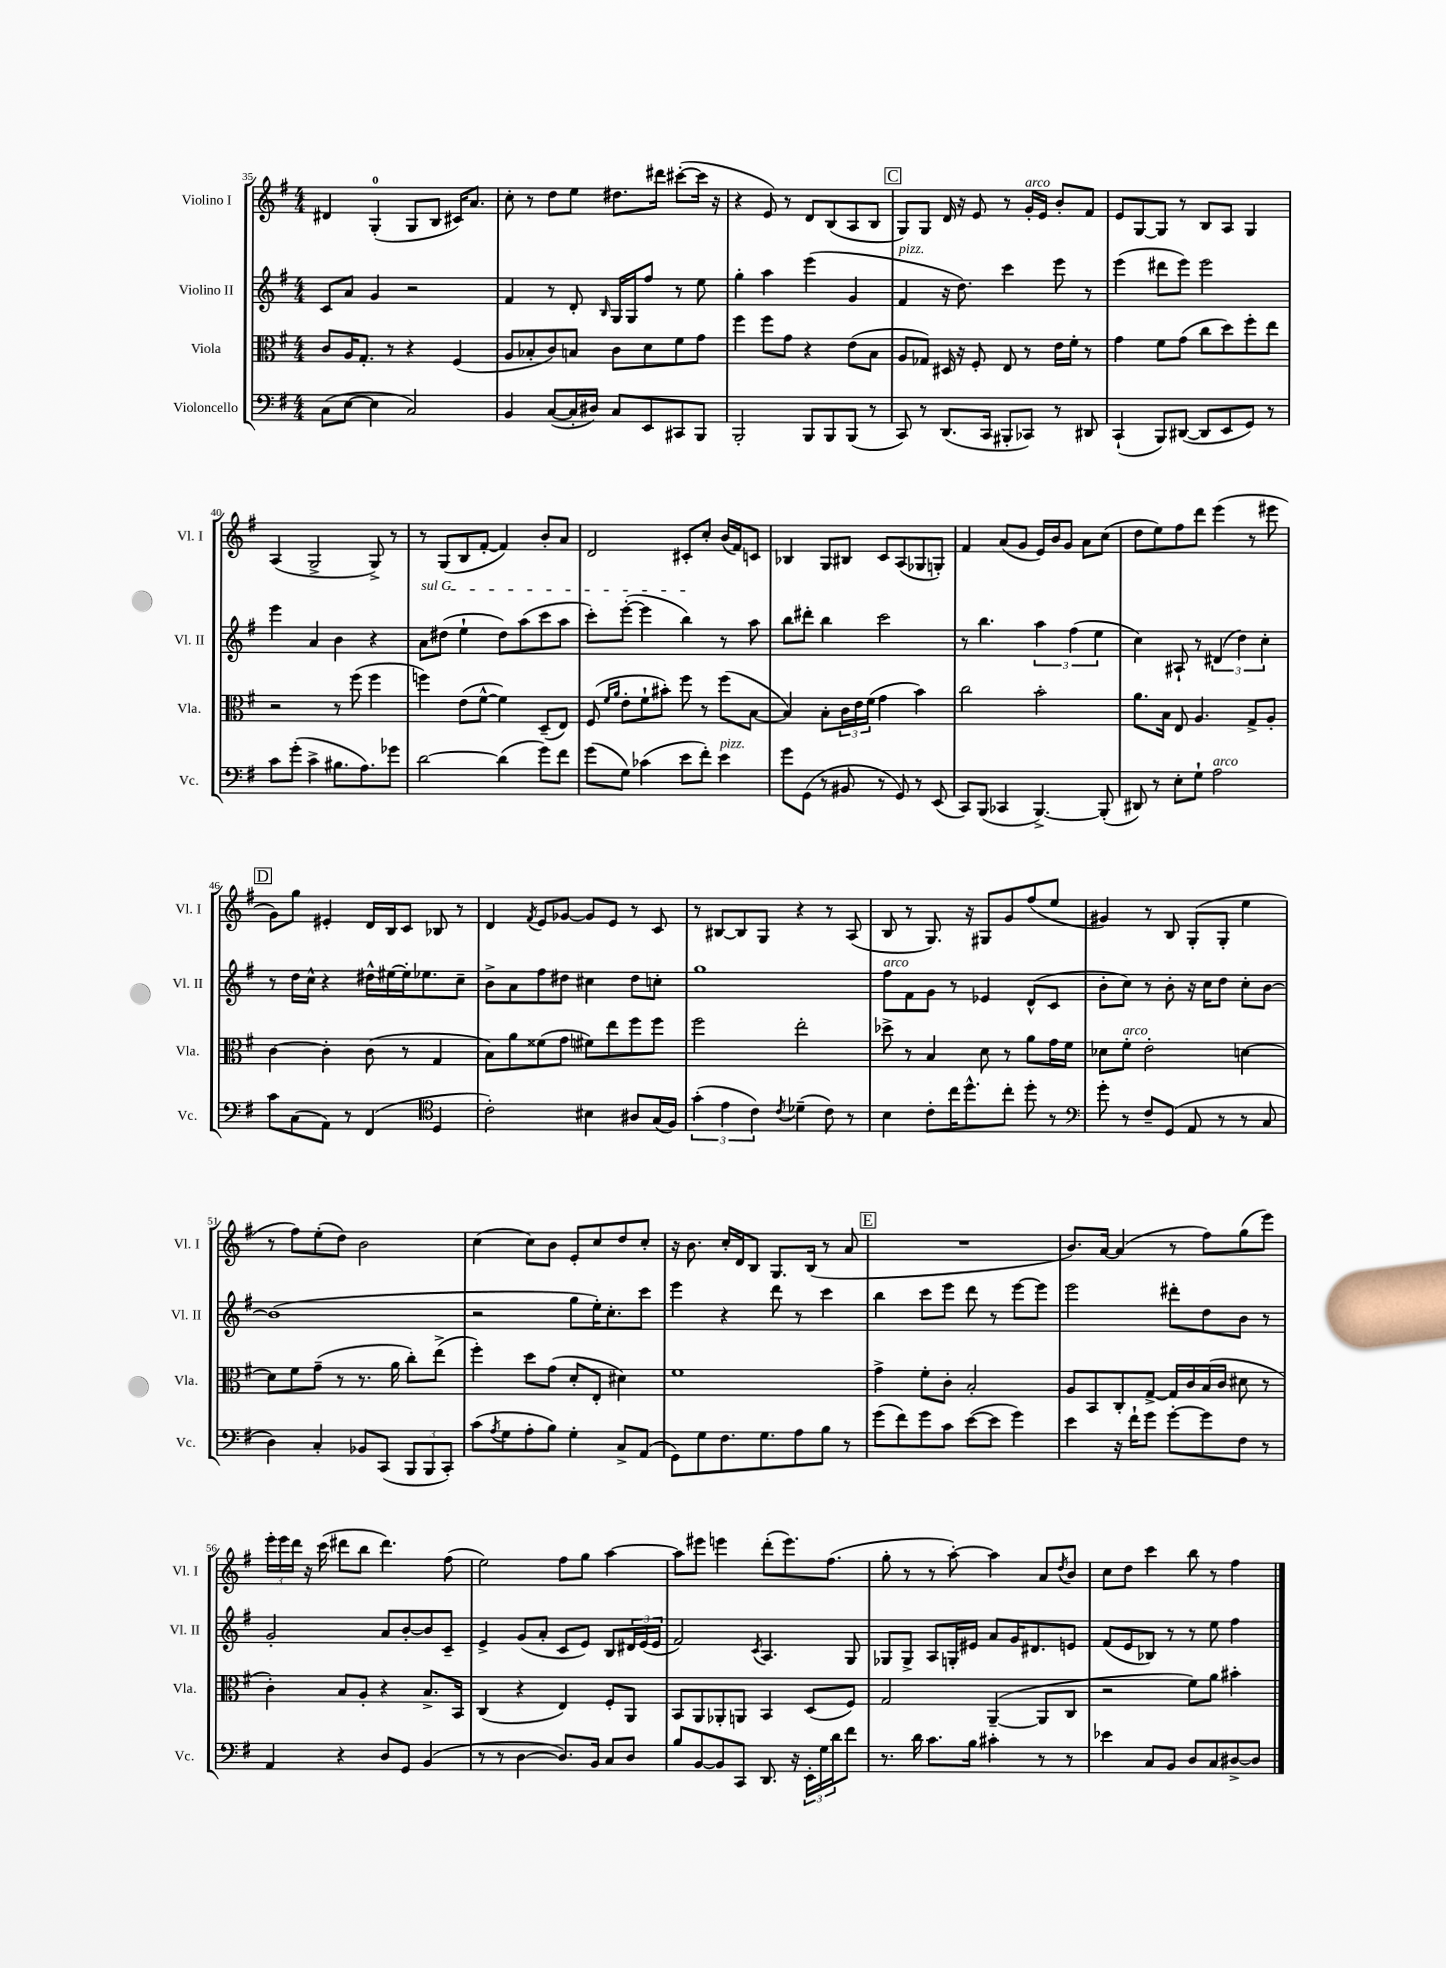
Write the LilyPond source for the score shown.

<<
\new StaffGroup <<
\new Staff = "s0" \with { instrumentName = "Violino I" shortInstrumentName = "Vl. I" } {
    \clef treble \key g \major \numericTimeSignature \time 4/4
    dis'4 g4-0-.( g8 b8 cis'16) a'8. |
    c''8-. r8 d''8 e''8 dis''8. dis'''16 cis'''8~-.( cis'''16 r16 |
    r4 e'8) r8 d'8 b8( a8 b8 |
    \mark \markup { \box "C" } g8) g8 d'16 r16 e'8 r8 g'16-.^\markup { \italic "arco" } e'16 b'8-. fis'8 |
    e'8 g8~ g8 r8 b8 a8 g4 |
    a4( g2-> g8->) r8 |
    r8 g8( b8 fis'8~-. fis'4) b'8-. a'8 |
    d'2 cis'8-. c''8-. b'16( fis'16) c'8 |
    bes4 g8 bis8 c'8 a8( ges8 g8-.) |
    fis'4 a'8( g'8 e'16) b'16 g'8 a'8 c''8( |
    d''8 e''8) fis''8 d'''8 e'''4( r8 eis'''8 |
    \mark \markup { \box "D" } g'8) g''8 eis'4-. d'16 b16 c'8 bes8 r8 |
    d'4 \acciaccatura { fis'8 } e'8 ges'8~ ges'8 e'8 r8 c'8 |
    r8 bis8~ bis8 g8 r4 r8 a8( |
    b8 r8 g8.) r16 gis8 g'8 fis''8( e''8 |
    gis'4) r8 b8 g8-.( g8-. e''4 |
    r8 fis''8) e''8-.( d''8) b'2 |
    c''4( c''8) b'8 e'8-. c''8 d''8 c''8-. |
    r16 b'8. c''16-. d'16 b8 g8. b16( r8 a'8 |
    \mark \markup { \box "E" } R1 |
    b'8.) a'16~ a'4( r8 fis''8) g''8( e'''8) |
    \tuplet 3/2 { e'''16-. e'''16 d'''16 } r16 c'''16( dis'''8 b''8 dis'''4.) fis''8( |
    e''2) fis''8 g''8 a''4~ |
    a''8 eis'''8 e'''4 d'''8-.( e'''8.) fis''8.( |
    g''8-. r8 r8 a''8~-.) a''4 a'8 \acciaccatura { d''8 } b'8 |
    c''8 d''8 c'''4 b''8 r8 fis''4 \bar "|." |
}
\new Staff = "s1" \with { instrumentName = "Violino II" shortInstrumentName = "Vl. II" } {
    \clef treble \key g \major \numericTimeSignature \time 4/4
    c'8 a'8 g'4 r2 |
    fis'4 r8 d'8-. \grace { b16 } g16 g16 fis''8 r8 e''8 |
    g''4-. a''4 e'''4( g'4 |
    \mark \markup { \box "C" } fis'4^\markup { \italic "pizz." } r16 d''8.) c'''4 e'''8 r8 |
    e'''4( dis'''8 e'''8) e'''2 |
    e'''4 a'4 b'4 r4 |
    \once \override TextSpanner.bound-details.left.text = \markup { \italic "sul G" } a'8\startTextSpan dis''8( e''4-! dis''8) a''8( c'''8 a''8 |
    c'''8-.) e'''8~-.( e'''4 b''4\stopTextSpan) r8 a''8 |
    b''8 dis'''8-. b''4 c'''2 |
    r8 b''4. \tuplet 3/2 { a''4 fis''4( e''4 } |
    c''4) ais8-! r8 \tuplet 3/2 { dis'4( d''4) c''4-. } |
    \mark \markup { \box "D" } r8 d''16 c''16-^ r4 dis''16-^ eis''16~ eis''16-. ees''8. c''8-- |
    b'8-> a'8 fis''8 dis''8 cis''4 dis''8 c''8-. |
    g''1 |
    fis''8^\markup { \italic "arco" } fis'8 g'8 r8 ees'4 d'8-^( c'8 |
    b'8-. c''8) r8 b'8-. r16 c''16 d''8 c''8-. b'8~ |
    b'1( |
    r2 g''8 e''16-.) c''8.-. c'''8 |
    e'''4 r4 d'''8 r8 c'''4 |
    \mark \markup { \box "E" } b''4 c'''8 e'''8 d'''8 r8 e'''8~ e'''8 |
    e'''2 dis'''8-. d''8 b'8 r8 |
    g'2-. a'8 b'8~-. b'8 c'8-- |
    e'4-> g'8( a'8-. c'8 e'8) b8 \tuplet 3/2 { dis'16 e'16( e'16 } |
    fis'2) \acciaccatura { c'8 } a4. g8 |
    ges8 ges8-> a8 g16-. eis'16 a'8 g'16 dis'8. e'8 |
    fis'8( e'8 bes8) r8 r8 e''8 fis''4 \bar "|." |
}
\new Staff = "s2" \with { instrumentName = "Viola" shortInstrumentName = "Vla." } {
    \clef alto \key g \major \numericTimeSignature \time 4/4
    c'8 a16 g8.-. r8 r4 fis4( |
    a8 bes8-. c'8) b8 c'8 d'8 fis'8 g'8 |
    fis''4 fis''8 g'8 r4 e'8( b8 |
    \mark \markup { \box "C" } a8 ges8) dis16 r16 fis8-. e8 r8 e'16 fis'16-. r8 |
    g'4 fis'8 g'8( c''8 d''8) fis''8-. e''8 |
    r2 r8 fis''8( fis''4 |
    f''4) e'8( fis'8~-^ fis'4) d8--( e8) |
    fis8( \grace { fis'16 a'16 } e'8-. fis'8-! bis'8-.) fis''8 r8 fis''8( b8~ |
    b4) b8-. \tuplet 3/2 { c'16 e'16 fis'16( } g'4 b'4) |
    c''2 b'2-. |
    a'8. b16 e8 a4. g8-> a8-. |
    \mark \markup { \box "D" } c'4~ c'4-. c'8( r8 g4 |
    b8) a'8 fisis'8( g'8 fis'8) e''8 fis''8 fis''8 |
    fis''2 e''2-. |
    des''8-> r8 b4 d'8 r8 a'8 g'16 fis'16 |
    des'8 fis'8-.^\markup { \italic "arco" } e'2-. d'4~ |
    d'8 fis'8 g'8--( r8 r8. a'16 c''8-.) e''8->( |
    fis''4-.) d''8 g'8( d'8-. e8-. dis'4) |
    fis'1 |
    \mark \markup { \box "E" } g'4-> fis'8-. c'8-. b2-. |
    a8 b,8 c8-. g8~-> g16 c'16 b16( c'16 dis'8 r8 |
    c'4-.) b8 a8-. r4 b8.-> b,16 |
    c4( r4 e4) fis8-. a,8 |
    b,8 a,8 aes,8-. a,8 b,4 d8( fis8) |
    g2 a,4~--( a,8 c8 |
    r2 fis'8) a'8 bis'4-. \bar "|." |
}
\new Staff = "s3" \with { instrumentName = "Violoncello" shortInstrumentName = "Vc." } {
    \clef bass \key g \major \numericTimeSignature \time 4/4
    c8( e8~ e4 c2) |
    b,4 c8~( c16-. dis16) c8 e,8 cis,8 b,,8 |
    b,,2-. b,,8 b,,8 b,,8( r8 |
    \mark \markup { \box "C" } c,8) r8 d,8.( c,16 bis,,8-. ces,8) r8 dis,8 |
    c,4-!( b,,8) dis,8~( dis,8 e,8 g,8) r8 |
    c'8 g'8-.( c'4-> bis8. a8.) ges'8 |
    d'2~ d'4( g'8) fis'8 |
    g'8( g8) ces'4( e'8 fis'8-.) e'4^\markup { \italic "pizz." } |
    g'8 g,8( r8 bis,8 r8 g,8) r8 e,8( |
    c,8) b,,8( ces,4 b,,4.~->) b,,8-.( |
    dis,8) r8 e8-. g8-! a2^\markup { \italic "arco" } |
    \mark \markup { \box "D" } c'8 c8( a,8) r8 fis,4( \clef tenor d4 |
    c'2-.) bis4 ais8 g16( fis16) |
    \tuplet 3/2 { g'4-.( e'4 c'4) } \acciaccatura { c'8 } des'4--( c'8) r8 |
    b4 c'8-. c''16 d''8.-^ c''8-. d''8-. r8 |
    \clef bass g'8-. r8 fis8-- g,8( a,8 r8 r8 c8 |
    d4) c4-. bes,8 c,8( \tuplet 3/2 { b,,8 b,,8 c,8-.) } |
    c'8( \acciaccatura { a8 } g8 a8-. b8) g4-. c8-> a,8( |
    g,8) g8 fis8. g8. a8 b8 r8 |
    \mark \markup { \box "E" } g'8( fis'8) g'8 c'8 e'8~( e'8 g'4) |
    e'4 r16 fis'16-! g'8 g'8~-. g'8 fis8 r8 |
    a,4 r4 d8 g,8 b,4( |
    r8 r8 d4~ d8.) b,16 c8 d8 |
    b8 b,8~ b,8 c,8 d,8. r16 \tuplet 3/2 { e,16-. g16 d'16 } fis'8 |
    r8. d'16 c'8. b16 cis'4-. r8 r8 |
    ees'4 c8 b,8 d8 c8 dis8~-> dis8 \bar "|." |
}
>>
>>
\layout { \context { \Score currentBarNumber = #35 } }
